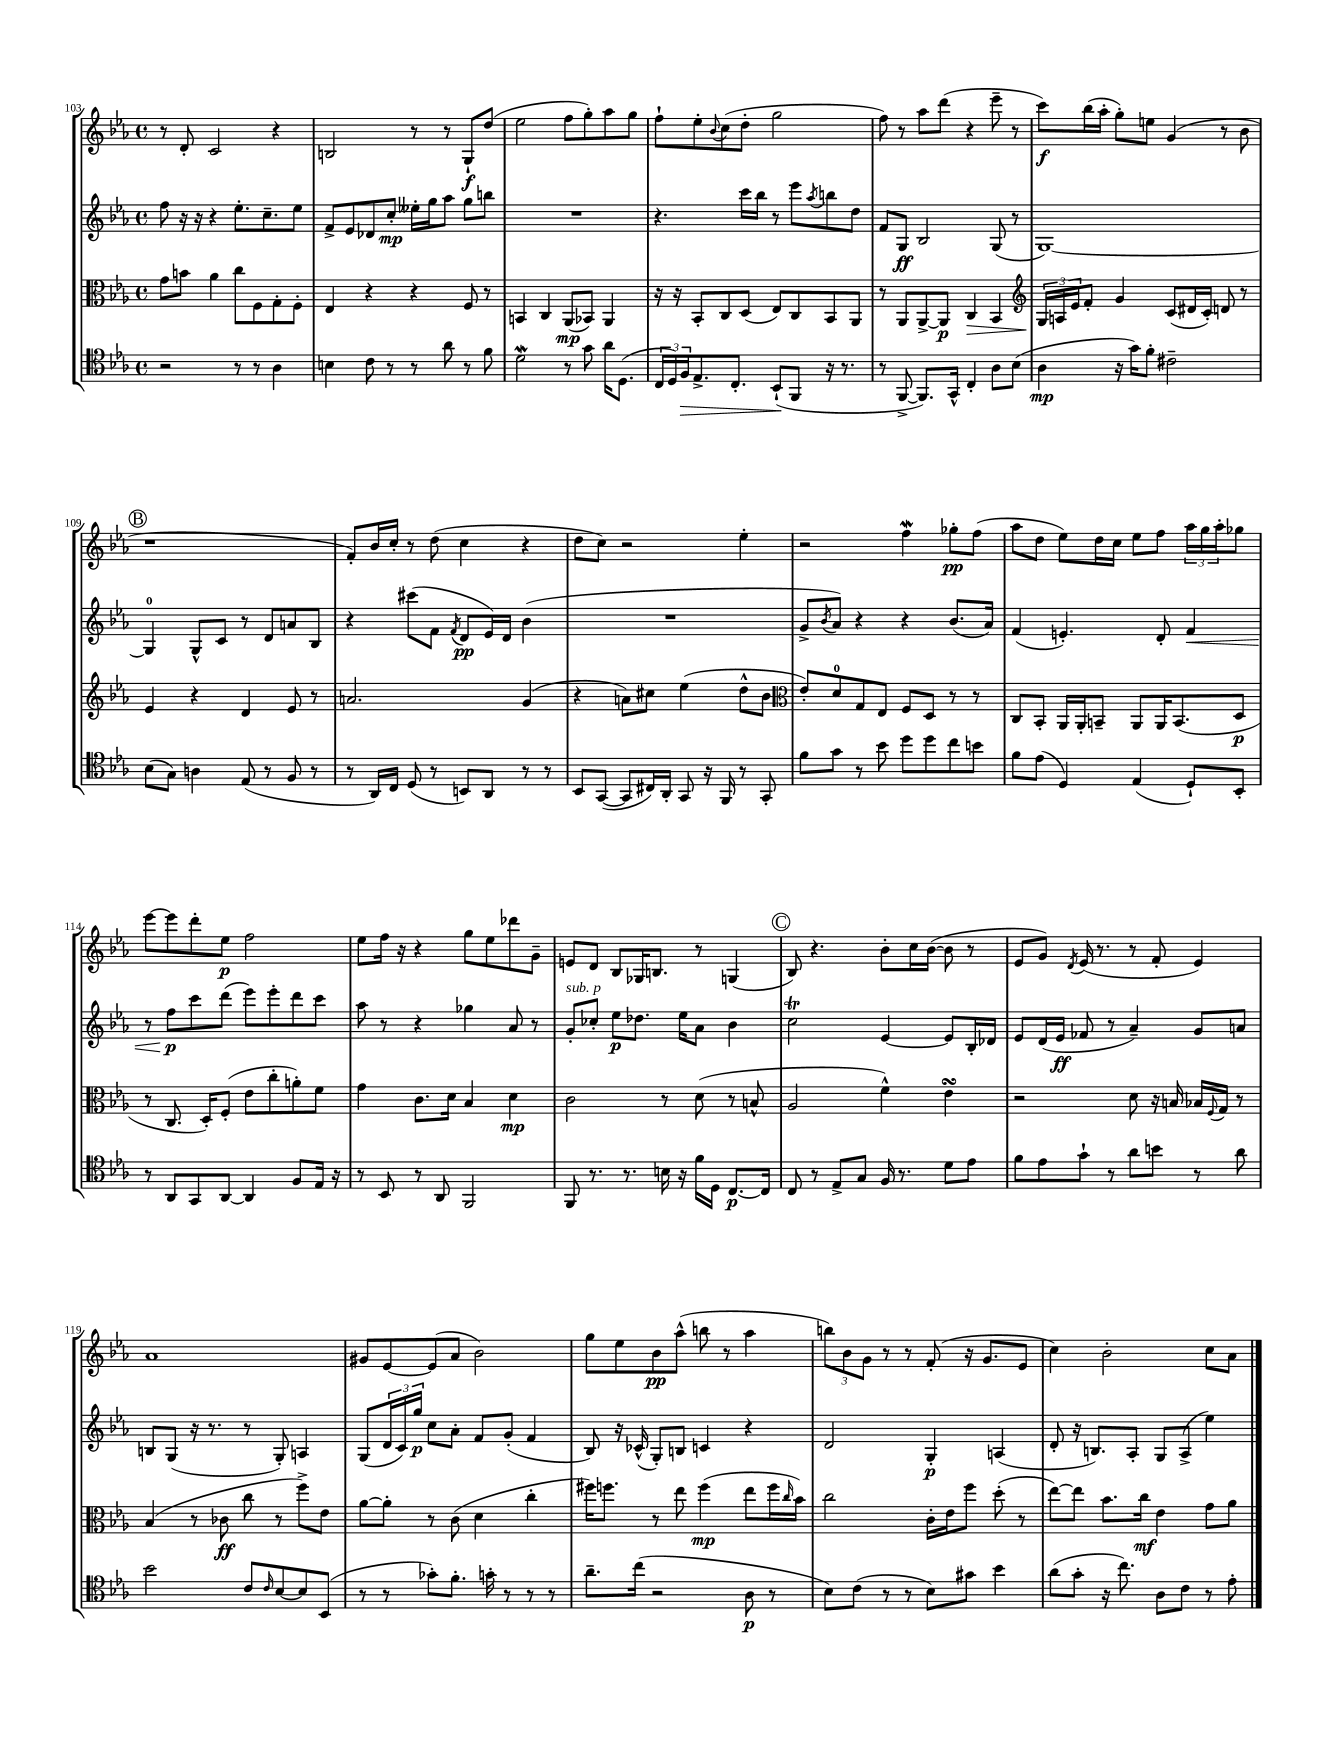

**kern	**kern	**kern	**kern
*staff4	*staff3	*staff2	*staff1
*clefC4	*clefC3	*clefG2	*clefG2
*k[b-e-a-]	*k[b-e-a-]	*k[b-e-a-]	*k[b-e-a-]
*M4/4	*M4/4	*M4/4	*M4/4
*met(c)	*met(c)	*met(c)	*met(c)
2r	8g	8ff	8r
.	8b	16r	8d'
.	.	16r	.
.	4a-	4r	2c
8r	8cc	8.ee-'	.
8r	8F	.	.
.	.	8.cc~	.
4A-	8G'	.	4r
.	8F'	8ee-	.
=	=	=	=
4B	4E-	8f^	2B
.	.	8e-	.
8c	4r	8d-	.
8r	.	8cc'	.
8r	4r	16ee--'	8r
.	.	16gg	.
8a-	.	8aa-	8r
8r	8F	8gg	8G`
8f	8r	8bb	(8dd
=	=	=	=
2d	4BB	1r	2ee-
.	4C	.	.
8r	(8AA-	.	8ff
8g	8BB-)	.	8gg')
16a-	4AA-	.	8aa-
(8.D	.	.	.
.	.	.	8gg
=	=	=	=
24C	16r	4.r	8ff`
24D)	.	.	.
.	16r	.	.
24F	.	.	.
8.E-^	8BB-'	.	8ee-'
.	.	.	8qqb-
.	8C	.	(8cc
8.C'	.	.	.
.	(8D	16ccc	8dd'
.	.	16bb-	.
(8BB-`	8E-)	8r	2gg
8FF	8C	8eee-	.
.	.	8qaa-	.
16r	8BB-	8bb	.
8.r	.	.	.
.	8AA-	8dd	.
=	=	=	=
8r	8r	8f	8ff)
[8FF^	8AA-	8G	8r
8.FF])	[8AA-^	2B-	8aa-
.	8AA-]	.	(8ddd
16GG^^	.	.	.
4C'	4C	.	4r
8A-	4BB-	(8G	8eee-~
(8B-	.	8r	8r
=	=	=	=
*	*clefG2	*	*
4A-	24G	[1G)	8ccc)
.	24A	.	.
.	24e-	.	.
.	8f'	.	(16bb-
.	.	.	16aa-'
16r	4g	.	8gg')
16g)	.	.	.
8f'	.	.	8ee
2c#~	(8c	.	(4g
.	16d#	.	.
.	16c')	.	.
.	8d	.	8r
.	8r	.	8b-
=	=	=	=
(8B-	4e-	4G]	1r
8G)	.	.	.
4A	4r	8G^^	.
.	.	8c	.
(8E-	4d	8r	.
8r	.	8d	.
8F	8e-	8a	.
8r	8r	8B-	.
=	=	=	=
8r	2.a	4r	8f')
16AA-)	.	.	16b-
16C	.	.	16cc'
(8D	.	(8ccc#	8r
8r	.	8f	(8dd
.	.	8qf	.
8BB)	.	8d	4cc
8AA-	.	16e-)	.
.	.	16d	.
8r	(4g	(4b-	4r
8r	.	.	.
=	=	=	=
8BB-	4r	1r	8dd
([8GG	.	.	8cc)
8GG]	8a)	.	2r
16C#)	8cc#	.	.
16AA-'	.	.	.
8GG	(4ee-	.	.
16r	.	.	.
16FF	.	.	.
8r	8dd^^	.	4ee-'
8GG'	8b-	.	.
=	=	=	=
*	*clefC3	*	*
8f	8e-')	8g^	2r
.	.	8qb-	.
8g	8d	8a-)	.
8r	8G	4r	.
8b-	8E-	.	.
8dd	8F	4r	4ff
8dd	8D	.	.
8cc	8r	(8.b-	8gg-'
8b	8r	.	(8ff
.	.	16a-)	.
=	=	=	=
8f	8C	(4f	8aa-
(8e-	8BB-'	.	8dd
4D)	16AA-	4.e')	8ee-)
.	16AA-'	.	.
.	8BB~	.	16dd
.	.	.	16cc
(4E-	8AA-	.	8ee-
.	16AA-	8d'	8ff
.	(8.BB	.	.
8D`)	.	4f	24aa-
.	.	.	24gg
.	.	.	24aa-'
8BB-'	8D	.	8gg-
=	=	=	=
8r	8r	8r	[8eee-
8AA-	8.C	8ff	8eee-]
8GG	.	8ccc	8ddd'
.	16D')	.	.
[8AA-	(8F'	(8ddd	8ee-
4AA-]	8e-	8eee-)	2ff
.	8cc'	8eee-'	.
8F	8a')	8ddd	.
16E-	8f	8ccc	.
16r	.	.	.
=	=	=	=
8r	4g	8aa-	8ee-
8BB-	.	8r	16ff
.	.	.	16r
8r	8.c	4r	4r
8AA-	.	.	.
.	16d	.	.
2FF	4B-	4gg-	8gg
.	.	.	8ee-
.	4d	8a-	8ddd-
.	.	8r	8g~
=	=	=	=
8FF	2c	8g'	8e
8.r	.	8cc-'	8d
.	.	8ee-	8B-
8.r	.	.	.
.	.	8.dd-	16G-
.	.	.	8.B
16B	8r	.	.
16r	.	16ee-	.
16f	(8d	8a-	8r
16D	.	.	.
[8.C	8r	4b-	(4G
.	8B^^	.	.
16C]	.	.	.
=	=	=	=
8C	2A-	2cc	8B-)
8r	.	.	4.r
8E-^	.	.	.
8G	.	.	.
16F	4f^^)	[4e-	8b-'
8.r	.	.	.
.	.	.	16cc
.	.	.	([16b-
8d	4e-	8e-]	8b-]
8e-	.	16B-'	8r
.	.	16d-	.
=	=	=	=
8f	2r	8e-	8e-
8e-	.	(16d	8g)
.	.	16e-	.
.	.	.	8qd
8g`	.	8f-	(16e-
.	.	.	8.r
8r	.	8r	.
8a-	8d	4a-~)	8r
8b	16r	.	8f'
.	16B	.	.
8r	16B-	8g	4e-)
.	8qqF	.	.
.	16G	.	.
8a-	8r	8a	.
=	=	=	=
2b-	(4B-	8B	1a-
.	.	(8G	.
.	8r	16r	.
.	.	8.r	.
.	8c-	.	.
8c	8cc	8r	.
16qqc	.	.	.
[8B-	8r	8G')	.
8B-]	8ff^)	4A	.
(8BB-	8e-	.	.
=	=	=	=
8r	[8a-	(8G	8g#
8r	8a-']	24d	[8e-
.	.	24c)	.
.	.	24gg	.
8g-')	8r	8cc	(8e-]
8.f'	(8c	8a-'	8a-
.	4d	8f	2b-)
16g'	.	.	.
8r	.	(8g'	.
8r	4cc'	4f	.
8r	.	.	.
=	=	=	=
8.a-~	16ff#)	8B-)	8gg
.	8.ff	.	.
.	.	16r	8ee-
(16cc	.	(16c-^^	.
2r	8r	8G')	8b-
.	8ee-	8B	(8aa-^^
.	(4ff	4c	8bb
.	.	.	8r
8A-	8ee-	4r	4aa-
8r	16ff	.	.
.	16qqcc	.	.
.	16b-)	.	.
=	=	=	=
8B-)	2cc	2d	12bb)
.	.	.	12b-
(8c	.	.	.
.	.	.	12g
8r	.	.	8r
8r	.	.	8r
8B-)	16c'	4G'	(8f'
.	16e-	.	.
8g#	8ff	.	16r
.	.	.	8.g
4b-	(8dd'	(4A	.
.	8r	.	8e-
=	=	=	=
(8a-	[8ee-)	8d'	4cc)
8g'	8ee-]	16r	.
.	.	8.B)	.
16r	8.b-	.	2b-'
8.cc)	.	.	.
.	.	8A-'	.
.	16cc	.	.
8A-	4e-	8G	.
8c	.	(8A-^	.
8r	8g	4ee-)	8cc
8e-'	8a-	.	8a-
==	==	==	==
*-	*-	*-	*-
